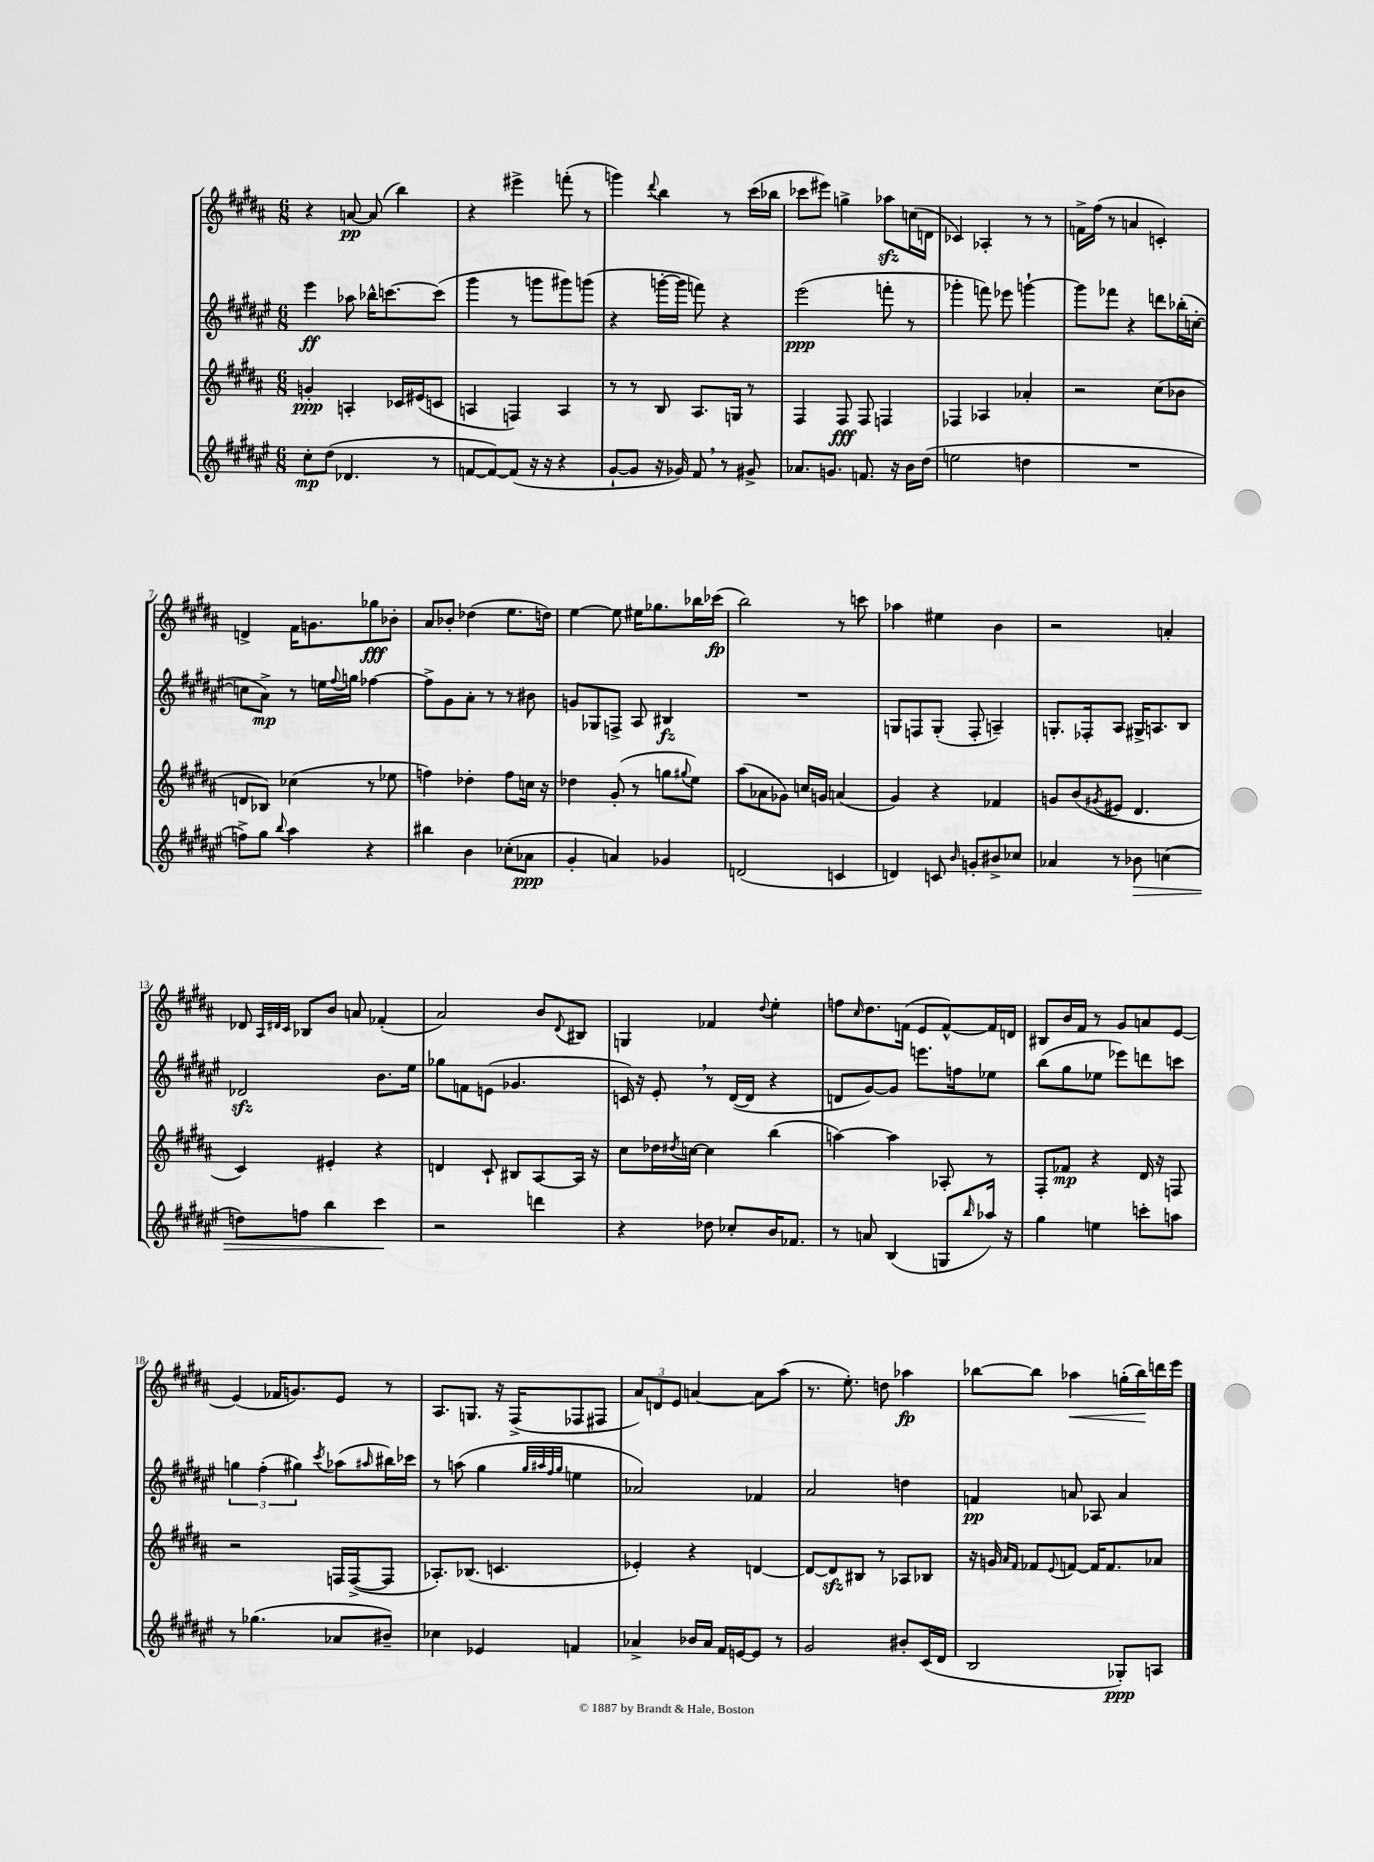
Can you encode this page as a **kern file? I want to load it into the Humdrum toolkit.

**kern	**dynam	**kern	**dynam	**kern	**dynam	**kern	**dynam
*part4	*part4	*part3	*part3	*part2	*part2	*part1	*part1
*staff4	*staff4	*staff3	*staff3	*staff2	*staff2	*staff1	*staff1
*clefG2	*	*clefG2	*	*clefG2	*	*clefG2	*
*k[f#c#g#d#a#e#]	*	*k[f#c#g#d#a#]	*	*k[f#c#g#d#a#e#]	*	*k[f#c#g#d#a#]	*
*M6/8	*	*M6/8	*	*M6/8	*	*M6/8	*
=1	=1	=1	=1	=1	=1	=1	=1
8cc#'\L	mp	4gn'/	ppp	4eee#\	ff	4r	.
(8dd#\J	.	.	.	.	.	.	.
4.d-X/	.	4An'/	.	8aa-X\	.	[8an/	pp
.	.	.	.	16bb-X^^\KL	.	(8a/]	.
.	.	.	.	[8.cccn\	.	.	.
.	.	16c-X/LL	.	.	.	4bb\)	.
.	.	(16e#X/J	.	.	.	.	.
8r	.	8cn/J	.	(8ccc\J]	.	.	.
=2	=2	=2	=2	=2	=2	=2	=2
[8fn/L	.	4An/	.	4ggg#\	.	4r	.
8f/_)	.	.	.	.	.	.	.
(8f/J]	.	4Fn/)	.	8r	.	4eee#X^\	.
16r	.	.	.	8gggn\L	.	.	.
16r	.	.	.	.	.	.	.
4r	.	4A/	.	8ggg#X\)	.	(8fffn'\	.
.	.	.	.	(8gggn\J	.	8r	.
=3	=3	=3	=3	=3	=3	=3	=3
[8g#`/L	.	8r	.	4r	.	4gggn\)	.
8g#/J]	.	8r	.	.	.	.	.
.	.	.	.	.	.	8qqddd#/	.
16r	.	8B/	.	[16gggn'\LL	.	4bb\	.
16g-X/)	.	.	.	16ggg\JJ]	.	.	.
8f#,/	.	8.A#/L	.	8fffn\)	.	.	.
8r	.	.	.	4r	.	8r	.
.	.	16Gn/Jk	.	.	.	.	.
8g#X^/	.	8r	.	.	.	(16ccc#\LL	.
.	.	.	.	.	.	16bb-X\JJ	.
=4	=4	=4	=4	=4	=4	=4	=4
8.a-X/L	.	4F#/	.	(2eee#\	ppp	8ccc-X\L	.
.	.	.	.	.	.	8eee#X\J)	.
8.gn/J	.	.	.	.	.	.	.
.	.	8F#/	fff	.	.	4ggn^\	.
8.fn/	.	8F#/	.	.	.	.	.
.	.	4Fn/	.	8fffn'\	.	8aa-Xzz\L	.
16r	.	.	.	.	.	.	.
16b\LL	.	.	.	8r	.	(16ccn\L	.
(16dd#\JJ	.	.	.	.	.	16dn\JJ	.
=5	=5	=5	=5	=5	=5	=5	=5
2een\	.	4F-X/	.	4ggg-X'\	.	4c-X/)	.
.	.	4A-X/	.	8fffn\)	.	4A-X'/	.
.	.	.	.	8eee-X\	.	.	.
4ddn\	.	4a-X'/	.	[4gggn`\	.	8r	.
.	.	.	.	.	.	8r	.
=6	=6	=6	=6	=6	=6	=6	=6
2.r	.	2r	.	8ggg\L]	.	16fn^\LL	.
.	.	.	.	.	.	(16ff#\JJ	.
.	.	.	.	8fff-X\J	.	8r	.
.	.	.	.	4r	.	4an/	.
.	.	(8cc#\L	.	8dddn\L	.	4cn'/)	.
.	.	8b-X\J	.	(16bb-X'\L	.	.	.
.	.	.	.	[16ccn'\JJ	.	.	.
!!LO:LB:g=z
=7	=7	=7	=7	=7	=7	=7	=7
8ffn^\L)	.	8dn/L	.	8ccn\L]	.	4dn^/	.
8gg#\J	.	8B-X/J)	.	8a#^\J)	mp	.	.
8qqbb/	.	.	.	.	.	.	.
4aa#\	.	(4cc-X\	.	8r	.	16f#\KL	.
.	.	.	.	.	.	8.gn\	.
.	.	.	.	16een\LL	.	.	.
.	.	.	.	8qqff#/	.	.	.
.	.	.	.	16ggn\JJ	.	.	.
4r	.	8r	.	[4ff-X\	.	8gg-X\	fff
.	.	8ee-X\	.	.	.	8b-X'\J	.
=8	=8	=8	=8	=8	=8	=8	=8
4bb#X\	.	4ffn\)	.	8ff-^\L]	.	8a#/L	.
.	.	.	.	8g#\	.	8b-X'/J	.
4b\	.	4dd-X'\	.	8a#'\J	.	(4dd-X\	.
.	.	.	.	8r	.	.	.
(8cc-X'\L	.	8ff\L	.	8r	.	8.ee\L	.
8a-X\J	ppp	16ccn\Jk	.	8b#X\	.	.	.
.	.	16r	.	.	.	16ddn\Jk)	.
=9	=9	=9	=9	=9	=9	=9	=9
4g#'/	.	4dd-X\	.	8gn/L	.	[4ee\	.
.	.	.	.	8G-X/	.	.	.
4an/)	.	(8g#'/	.	8Fn^/J	.	8ee\]	.
.	.	8r	.	8A#/	.	16ee#X\KL	.
.	.	.	.	.	.	8.gg-X\	.
4g-X/	.	8ggn\L	.	4B#X/	fz	.	.
.	.	8qqgg#X/	.	.	.	.	.
.	.	8ee\J)	.	.	.	16bb-X\L	.
.	.	.	.	.	.	(16ccc-X\JJ	fp
=10	=10	=10	=10	=10	=10	=10	=10
(2dn/	.	(8aa#\L	.	2.r	.	2bb\)	.
.	.	8a-X\	.	.	.	.	.
.	.	8g-X\J)	.	.	.	.	.
.	.	16ccn/LL	.	.	.	.	.
.	.	16gn/JJ	.	.	.	.	.
4cn/	.	(4an/	.	.	.	8r	.
.	.	.	.	.	.	8cccn\	.
=11	=11	=11	=11	=11	=11	=11	=11
4dn/)	.	4g#/)	.	8Gn/L	.	4aa-X\	.
.	.	.	.	8Fn/	.	.	.
8cn/	.	4r	.	(8G'/J	.	4ee#X\	.
16qqb/	.	.	.	.	.	.	.
8gn'/L	.	.	.	8F'/	.	.	.
8b#X^/	.	4f-X/	.	4An~/)	.	4b\	.
8cc-X/J	.	.	.	.	.	.	.
=12	=12	=12	=12	=12	=12	=12	=12
4a-X/	.	8gn/L	.	8.Gn'/L	.	2r	.
.	.	(8b/	.	.	.	.	.
.	.	.	.	16F-X'/k	.	.	.
.	.	8qg#X/	.	.	.	.	.
8r	.	8e#X/J	.	8A#/J	.	.	.
!	!LO:HP:b	!	!	!	!	!	!
8b-X\	>	4.d#/	.	16G#X^/KL	.	.	.
.	.	.	.	8.An/	.	.	.
(4ccn\	.	.	.	.	.	4an'/	.
.	.	.	.	8B/J	.	.	.
!!LO:LB:g=z
=13	=13	=13	=13	=13	=13	=13	=13
8ddn\L)	.	4c#/)	.	2d-Xzz/	.	8d-X/	.
.	.	.	.	.	.	32qqA#/LLL	.
.	.	.	.	.	.	32qqd#X/	.
.	.	.	.	.	.	32qqc#/JJJ	.
8ffn\J	.	.	.	.	.	8B-X/L	.
4bb\	.	4e#X'/	.	.	.	8b/J	.
.	.	.	.	.	.	8an/	.
4ccc#\	.	4r	.	8.b\L	.	(4f-X'/	.
.	.	.	.	16ee#\Jk	.	.	.
.	]	.	.	.	.	.	.
=14	=14	=14	=14	=14	=14	=14	=14
2r	.	4dn/	.	8gg-X\L	.	2a#/)	.
.	.	.	.	8fn\	.	.	.
.	.	8c#`/	.	(8en\J	.	.	.
.	.	8B#X/L	.	4.g-X/	.	.	.
4dddn\	.	[8A#/	.	.	.	8b/L	.
.	.	.	.	.	.	8qqd#/	.
.	.	16A#/Jk]	.	.	.	8B#X/J	.
.	.	16r	.	.	.	.	.
=15	=15	=15	=15	=15	=15	=15	=15
4r	.	8cc#\L	.	16cn/)	.	4Gn/	.
.	.	.	.	16r	.	.	.
.	.	16dd-X\L	.	8e#',/	.	.	.
.	.	8qdd#X/	.	.	.	.	.
.	.	[16ccn\JJ	.	.	.	.	.
8dd-X\	.	4cc\]	.	8r	.	4f-X/	.
8cc-X'/L	.	.	.	([16d#/LL	.	.	.
.	.	.	.	16d#/JJ]	.	.	.
.	.	.	.	.	.	8qqdd#/	.
16b/K	.	(4bb\	.	4r	.	4ee'\	.
8.f-X/J	.	.	.	.	.	.	.
=16	=16	=16	=16	=16	=16	=16	=16
8r	.	[4aan\)	.	8dn/L	.	8ffn\L	.
.	.	.	.	.	.	16qqcc#/	.
8an/	.	.	.	[8g#/)	.	8.dd#\	.
(4B/	.	4aa\]	.	8g#/J]	.	.	.
.	.	.	.	.	.	(16fn\Jk	.
.	.	.	.	8.eeen\L	.	8e/L	.
8Gn/L	.	8A-X'/	.	.	.	[8f^^/)	.
.	.	.	.	16ffn\k	.	.	.
16qqbb/	.	.	.	.	.	.	.
16aa-X/Jk)	.	8r	.	8ee-X\J	.	16f/L]	.
16r	.	.	.	.	.	16dn/JJ	.
=17	=17	=17	=17	=17	=17	=17	=17
4gg#\	.	8F#'/L	.	(8bb\L	.	8B#X/L	.
.	.	8f-X/J	mp	8gg#\	.	16b/L	.
.	.	.	.	.	.	16f#/JJ	.
4een\	.	4r	.	8ee-X\J	.	8r	.
.	.	.	.	8eee-X\L)	.	8g#/L	.
8cccn'\L	.	16d#/	.	8dddn\	.	8an/	.
.	.	16r	.	.	.	.	.
8aan\J	.	8Fn/	.	8cccn\J	.	[8e/J	.
!!LO:LB:g=z
=18	=18	=18	=18	=18	=18	=18	=18
8r	.	2r	.	6ggn\	.	(4e/]	.
(4.gg-X\	.	.	.	.	.	.	.
.	.	.	.	(6ff#'\	.	.	.
.	.	.	.	.	.	16f-X/KL	.
.	.	.	.	.	.	8.gn/)	.
.	.	.	.	6gg#X\)	.	.	.
.	.	.	.	8qccc#/	.	.	.
8a-X/L	.	16Fn/LL	.	(8aa-X\L	.	8e/J	.
.	.	([16F^/J	.	.	.	.	.
.	.	.	.	16qqaa#X/	.	.	.
8b#X~/J)	.	8F/J]	.	16bb#X\L)	.	8r	.
.	.	.	.	16ccc-X\JJ	.	.	.
=19	=19	=19	=19	=19	=19	=19	=19
4cc-X\	.	8.A-X'/L)	.	8r	.	8.A#/L	.
.	.	.	.	(8aan\	.	.	.
.	.	(8.B-X/J	.	.	.	8.Gn/J	.
4e-X/	.	.	.	4gg#\	.	.	.
.	.	4.cn/	.	.	.	16r	.
.	.	.	.	.	.	(16F#^/KL	.
.	.	.	.	32qqgg#/LLL	.	.	.
.	.	.	.	32qqaa#X/	.	.	.
.	.	.	.	32qqff#/	.	.	.
.	.	.	.	32qqgg#/JJJ	.	.	.
4fn/	.	.	.	4een\	.	8F-X/	.
.	.	.	.	.	.	8F#X/J	.
=20	=20	=20	=20	=20	=20	=20	=20
4a-X^/	.	4e-X'/)	.	2a-X/)	.	12a#/L)	.
.	.	.	.	.	.	12dn/	.
.	.	.	.	.	.	12e/J	.
16b-X/LL	.	4r	.	.	.	[4an/	.
16a-/JJ	.	.	.	.	.	.	.
16f#/LL	.	.	.	.	.	.	.
[16en/J	.	.	.	.	.	.	.
8e/J]	.	[4dn/	.	4f-X/	.	8a\L]	.
8r	.	.	.	.	.	(8aa#\J	.
=21	=21	=21	=21	=21	=21	=21	=21
2g#/	.	8d/L_	.	2a#/	.	8.r	.
.	.	8dzz/]	.	.	.	.	.
.	.	.	.	.	.	8.ee'\)	.
.	.	8B#X/J	.	.	.	.	.
.	.	8r	.	.	.	8ddn\	.
8b#X'/L	.	8A-X/L	.	4ddn\	.	4aa-X\	fp
(16c#/L	.	8B-X/J	.	.	.	.	.
16d#/JJ	.	.	.	.	.	.	.
=22	=22	=22	=22	=22	=22	=22	=22
2B/	.	16r	.	4fn/	pp	[8bb-X\L	.
.	.	16gn/	.	.	.	.	.
.	.	16qqa#/LL	.	.	.	.	.
.	.	16qqf#/JJ	.	.	.	.	.
.	.	8f-X/L	.	.	.	8bb-\J]	.
.	.	8qqe/	.	.	.	.	.
!	!	!	!	!	!	!	!LO:HP:b
.	.	[8fn/J	.	8an/	.	4aa-X\	<
.	.	16f/KL]	.	8A-X/	.	.	.
.	.	8.f/	.	.	.	.	.
8G-X'/L)	ppp	.	.	4a/	.	(16ggn'\LL	.
.	.	.	.	.	.	16bb-\)	.
8An/J	.	8a-X/J	.	.	.	16dddn\	[
.	.	.	.	.	.	16eee\JJ	.
==	==	==	==	==	==	==	==
*-	*-	*-	*-	*-	*-	*-	*-
